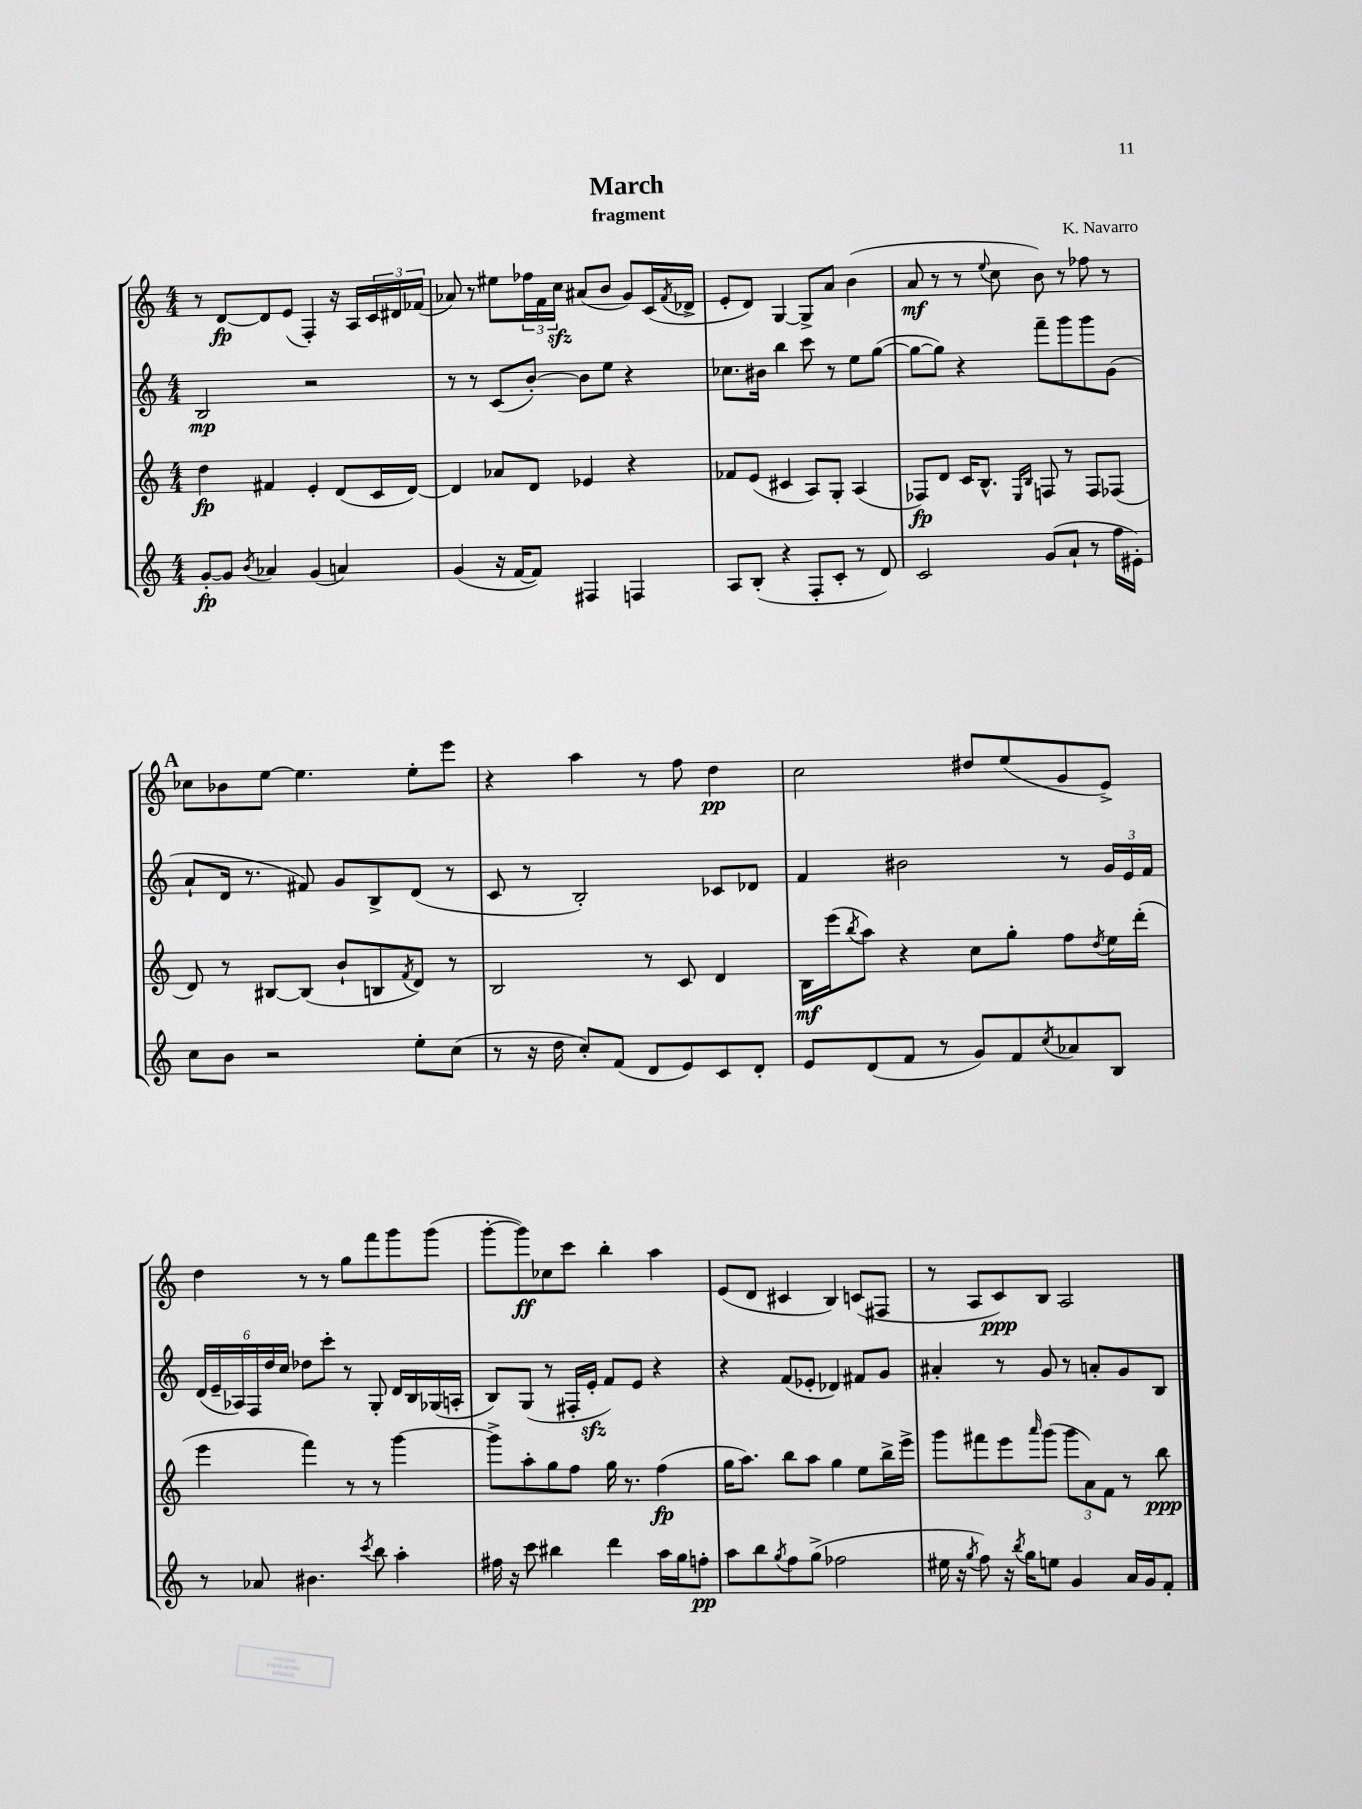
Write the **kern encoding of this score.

**kern	**kern	**kern	**kern
*staff4	*staff3	*staff2	*staff1
*clefG2	*clefG2	*clefG2	*clefG2
*k[]	*k[]	*k[]	*k[]
*M4/4	*M4/4	*M4/4	*M4/4
[8g'/L	4dd\	2B/	8r
8g/]J	.	.	[8d/L
8qb/	.	.	.
4a-/	4f#/	.	8d/]
.	.	.	(8e/J
(4g/	4e'/	2r	4F'/)
4a/)	(8d/L	.	16r
.	.	.	16A/LL
.	16c/L	.	24c/
.	.	.	24d#/
.	[16d/JJ)	.	.
.	.	.	(24f-/JJ
=	=	=	=
(4g/	4d/]	8r	8a-/)
.	.	8r	8r
16r	8a-/L	(8c/L	8ee#\L
[16f/LK	.	.	.
8f/]J)	8d/J	[8b'/J)	24ff-\L
.	.	.	24f\
.	.	.	24cc\JJ
4F#/	4e-/	8b\]L	(8a#/L
.	.	8ee\J	8b/J
4F/	4r	4r	8g/L)
.	.	.	(16c/L
.	.	.	8qf/
.	.	.	16d-^/JJ
=	=	=	=
8A/L	8f-/L	8.cc-\L	8e'/L
(8B'/J	(8e/J	.	8d/J)
.	.	16b#\Jk	.
4r	4c#/	4bb\	[4G/
8F'/L	8A/L)	8ccc\	8G^/]L
8c'/J	8G'/J	8r	8a/J
8r	(4A/	8ee\L	(4b\
8d/)	.	([8gg\J	.
=	=	=	=
2c/	8F-/L)	8gg\_L	8a/
.	8d/J	8gg\]J)	8r
.	16c/LK	4r	8r
.	8.B^^/J	.	.
.	.	.	8qqee/
.	.	.	8cc\
.	16qqE/LL	.	.
.	16qqB/JJ	.	.
(8g/L	8F/	8fff~\L	8b\)
8a`/J	8r	8ggg\	8r
8r	8F/L	8ggg\	8ff-\
16ff\LL	(8F-/J	(8g\J	8r
16e#'\JJ)	.	.	.
=	=	=	=
8cc\L	8d/)	8a`/L	8cc-\L
8b\J	8r	16d/Jk	8b-\
.	.	8.r	.
2r	[8B#/L	.	[8ee\J
.	(8B#/]J	8f#/)	4.ee\]
.	8b`/L	8g/L	.
.	8B/	8B^/	.
.	8qf/	.	.
8ee'\L	8d/J)	(8d/J	8ee'\L
(8cc\J	8r	8r	8eee\J
=	=	=	=
8r	2B/	8c/	4r
16r	.	8r	.
16dd\	.	.	.
8cc'/L)	.	2B'/)	4aa\
(8f/J	.	.	.
8d/L	8r	.	8r
8e/)	8c/	.	8ff\
8c/	4d/	8c-/L	4dd\
8d'/J	.	8d-/J	.
=	=	=	=
8e/L	16B\LL	4f/	2cc\
.	(16eee\J	.	.
.	8qbb/	.	.
(8d/	8aa\J)	.	.
8f/J	4r	2b#\	.
8r	.	.	.
8g/L)	8cc\L	.	8dd#/L
8f/	8gg'\J	.	(8ee/
8qcc/	.	.	.
8a-/	8ff\L	8r	8g/
.	8qdd/	.	.
8B/J	16ee\L	24g/LL	8e^/J)
.	.	24e/	.
.	(16ddd'\JJ	.	.
.	.	24f/JJ	.
=	=	=	=
8r	4eee\	(24d/LL	4dd\
.	.	24e~/	.
.	.	24A-/)	.
8a-/	.	24F/	.
.	.	24dd/	.
.	.	24cc/JJ	.
4.b#\	4fff\)	8dd-\L	8r
.	.	8ccc'\J	8r
.	8r	8r	8gg\L
8qccc/	.	.	.
8bb\	8r	8G'/	8fff\
4aa'\	[4ggg\	16d/LL	8ggg\
.	.	16B/	.
.	.	(16G-/	(8ggg\J
.	.	16A'/JJ	.
=	=	=	=
16ff#\	8ggg^\]L	8B/L)	[8ggg'\L
16r	.	.	.
8ccc\	8aa'\	(8G/J	8ggg\])
4bb#\	8gg\	8r	8cc-\
.	8ff\J	16F#'/LL	8ccc\J
.	.	16e'/JJ	.
4ddd\	16gg\	8f/L)	4bb'\
.	8.r	.	.
.	.	8e/J	.
16aa\LL	(4ff\	4r	4aa\
16gg\J	.	.	.
8ff'\J	.	.	.
=	=	=	=
8aa\L	16gg\LK	4r	(8e/L
.	8.aa\J)	.	.
8bb\	.	.	8d/J
8qgg/	.	.	.
8ff\	8bb\L	(8f/L	4c#/
(8gg^\J	8aa\J	8e-'/J	.
2ff-\	4gg\	4d-/)	4B/)
.	8ee\L	8f#/L	(8c/L
.	16bb^\L	8g/J	8F#/J
.	16eee^\JJ	.	.
=	=	=	=
16ee#\	8ggg\L	4a#'/	8r
16r	.	.	.
8qgg/	.	.	.
8ff\)	8fff#\	.	8A/L
16r	8eee\	8r	8c/)
8qbb/	.	.	.
16gg\LK	.	.	.
.	16qqaaa/	.	.
8ee\J	(8ggg\J	8g/	8B/J
4g/	12ggg\L	8r	2A/
.	12a\)	.	.
.	.	8a'/L	.
.	12f\J	.	.
16a/LL	8r	8g/	.
16g/J	.	.	.
8f'/J	8bb\	8B/J	.
==	==	==	==
*-	*-	*-	*-
